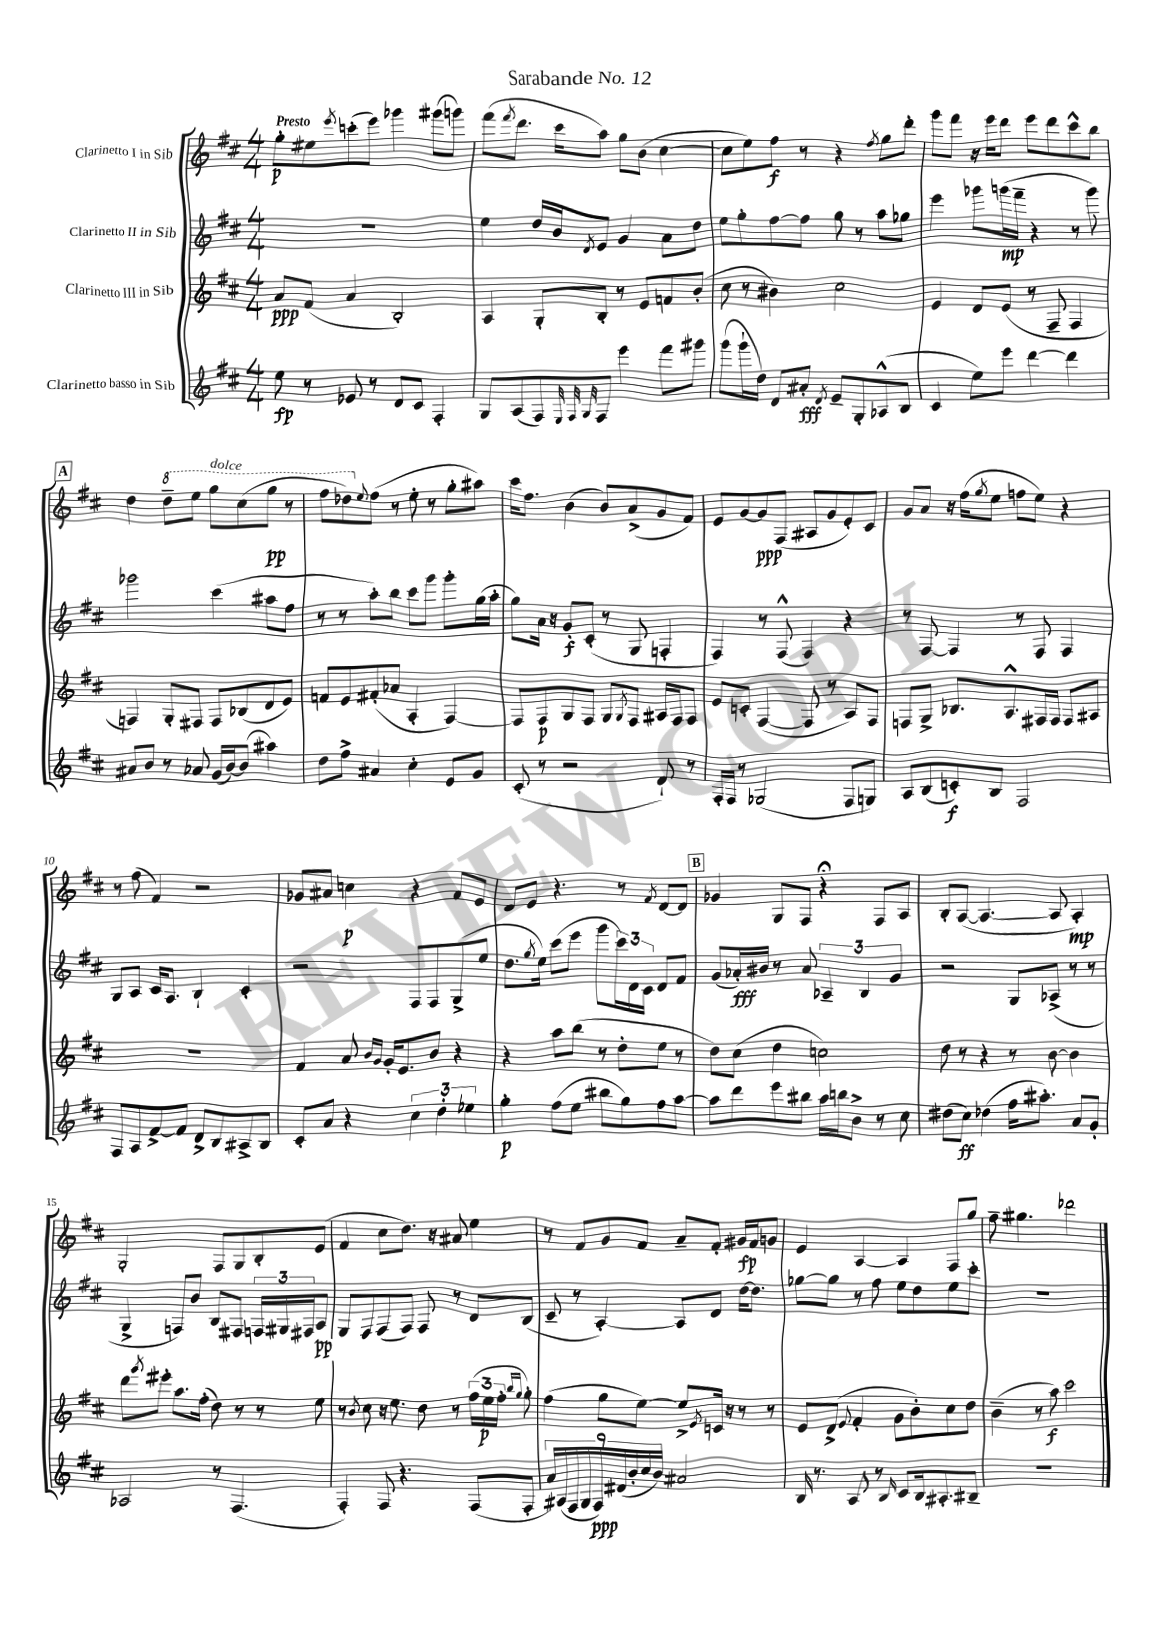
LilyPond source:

\header { title = "Sarabande No. 12" }
<<
\new StaffGroup <<
\new Staff = "s0" \with { instrumentName = "Clarinetto I in Sib" } {
    \clef treble \key d \major \numericTimeSignature \time 4/4 \tempo "Presto"
    g''8-.\p eis''8 \acciaccatura { e'''8 } c'''8-.( e'''8) ges'''4 gis'''8( g'''8) |
    fis'''8( \acciaccatura { fis'''8 } d'''8. cis'''16 a''8) g''8 b'8( cis''4~ |
    cis''8 e''8) fis''8\f r8 r4 \acciaccatura { fis''8 } g''8 d'''8-. |
    g'''8 fis'''8 r16 e'''16 d'''8 e'''8 d'''8 cis'''8-^ b''8 |
    \mark \markup { \box "A" } d''4 \ottava #1 d'''8-- e'''8 g'''8^\markup { \italic "dolce" } cis'''8( g'''8\pp r8 |
    fis'''8 des'''8) \ottava #0 \appoggiatura { e''8 } fis''8( r8 e''8-. r8 g''8-. ais''8) |
    cis'''16 fis''8. b'4( b'8) a'8->( g'8 fis'8) |
    e'8 g'8~ g'8\ppp fis8( ais8 g'8 e'8-.) cis'8 |
    g'8 a'8 r16 fis''16( \acciaccatura { g''8 } e''8 f''8 e''8) r4 |
    r8 fis''8( fis'4) r2 |
    ges'8 ais'8 c''4\p r4 fis'8 e'8 |
    d'8 e'8 r4. r8 \acciaccatura { fis'8 } d'8~ d'8 |
    \mark \markup { \box "B" } ges'4 g8 fis8 r4\fermata fis8 a8 |
    b8-. a8~( a4.~ a8 a4-.\mp) |
    g2-. fis8 g8 b8-. e'8( |
    fis'4 cis''8 d''8.) r16 ais'8 e''4 |
    r8 fis'8 g'8 fis'8 a'8-- fis'8-. gis'16\fp fis'16 g'8 |
    e'4 a4~ a4 fis8 g''8 |
    fis''8-- gis''4. des'''2 \bar "|." |
}
\new Staff = "s1" \with { instrumentName = "Clarinetto II in Sib" } {
    \clef treble \key d \major \numericTimeSignature \time 4/4
    R1 |
    e''4 d''16 b'16 \acciaccatura { d'8 } e'8 g'4 a'8 d''8 |
    e''8 g''8-. fis''8~ fis''8 g''8 r8 a''8 ges''8 |
    e'''4 ges'''8 g'''16\mp( fis'''16-- r4 r8 g'''8) |
    \mark \markup { \box "A" } ges'''2 cis'''4( ais''8 fis''8 |
    r8 r8 a''8-.) b''8 cis'''8 g'''8 g'''8-. g''16( a''16-. |
    g''8) a'16 r16 g'8-.\f cis'8-.( r8 g8 f4-. |
    fis4) r8 fis8-^( fis4) r4 |
    r8 fis8~ fis4 r8 fis8 fis4 |
    g8 a8 cis'16 a8. b4-! cis'4-. |
    r2 fis8 fis8 g8->( e''8 |
    d''8. \acciaccatura { g''8 } e''16) cis'''8( e'''8 g'''8 \tuplet 3/2 { cis'''16) d'16 cis'16 } d'8 fis'8 |
    \mark \markup { \box "B" } g'8( aes'16-.\fff) bis'16 r8 aes'8 \tuplet 3/2 { aes4-- b4 g'4 } |
    r2 g8 aes8->( r8 r8 |
    g4-> f8) b'8 b8 fis8 \tuplet 3/2 { f16 gis16 fis16 } a8\pp |
    g8 fis8 fis8( fis8) fis8 r8 d'8 b8( |
    cis'8-- r8 a4~-.) a8 d'8 d''16~ d''8. |
    ges''8~ ges''8 r8 fis''8 e''8 d''8 e''8 cis'''8-. |
    R1 \bar "|." |
}
\new Staff = "s2" \with { instrumentName = "Clarinetto III in Sib" } {
    \clef treble \key d \major \numericTimeSignature \time 4/4
    a'8\ppp fis'8( a'4 b2-.) |
    a4 g8-. b8-. r8 e'8 f'8 b'8-.( |
    cis''8 r8 bis'4) cis''2 |
    e'4 d'8 e'8( r8 fis8-- fis4 |
    \mark \markup { \box "A" } f4) g8-. fis8 fis8 bes8( d'8 e'8) |
    f'8 e'8 fis'8-.( aes'8 a4-. fis4~) |
    fis8 fis8\p g8 fis8 g8 \acciaccatura { g8 } fis8 ais16 fis16 fis8 |
    e'8 c'8-. fis4~( fis8 r8 a8) fis8 |
    f8 g8-> bes8. a8.-^ fis16 fis16 fis8 ais8 |
    R1 |
    fis'4 a'8 \grace { b'16 g'16 } g'16-. e'8. b'8 r4 |
    r4 a''8 b''8( r8 d''8-. e''8 r8 |
    \mark \markup { \box "B" } d''8) cis''8( d''4 c''2) |
    d''8 r8 r4 r8 b'8~ b'4 |
    d'''8 \acciaccatura { g'''8 } eis'''8-. a''8. fis''16-.( d''8) r8 r8 e''8 |
    r8 \acciaccatura { b'8 } cis''8 r16 e''8. d''8 r8 \tuplet 3/2 { fis''16( e''16\p fis''16-. } \grace { b''16 g''16 } g''8-.) |
    fis''4( g''8 e''8~) e''8-> \acciaccatura { e'8 } c'16 r16 r8 r8 |
    e'8 d'8->( \appoggiatura { e'8 } fis'4-. g'8 b'8-.) cis''8 d''8 |
    b'4--( r8 a''8\f) cis'''2 \bar "|." |
}
\new Staff = "s3" \with { instrumentName = "Clarinetto basso in Sib" } {
    \clef treble \key d \major \numericTimeSignature \time 4/4
    e''8\fp r8 ees'8 r8 d'8 cis'8 fis4-. |
    g8 a8( fis8) \grace { e32 fis32 g32 } fis8 e'''4 fis'''8 gis'''8 |
    g'''8( g'''16-! d''16) d'8 ais'8-.\fff \acciaccatura { d'8 } e'8-- g8-. aes8-^( b8 |
    cis'4 e''8) e'''8 d'''4~ d'''4 |
    \mark \markup { \box "A" } ais'8 b'8 r8 aes'8 g'16( b'16~) b'8( ais''4) |
    d''8 fis''8-> ais'4 cis''4-. e'8 g'8 |
    cis'8-.( r8 r2 d'8-!) r8 |
    fis16-. fis16 r8 ges2( fis8 g8) |
    a8 b8( c'8-.\f) b8 fis2 |
    fis8 a8 fis'8~-> fis'8 d'8-> b8 ais8-> b8 |
    cis'8-. a'8 r4 \tuplet 3/2 { cis''4 d''4-. ees''4 } |
    g''4-.\p fis''8( e''8 bis''8 g''8) fis''8 a''8~ |
    \mark \markup { \box "B" } a''8 d'''8 e'''8 bis''8 a''16 b''16 b'8-> r8 cis''8 |
    dis''8( cis''8\ff) des''4( fis''16 ais''8.-.) a'8 g'8-. |
    aes2 r8 fis4.( |
    fis4-.) fis8 r4. fis8( fis8-. |
    \tuplet 9/8 { a'16) ais16( fis16 g16 fis16\ppp) dis'16( b'16-. cis''16 b'16) } ais'2 |
    b16 r8. a8 r8 \grace { b16 } cis'8 b16 ais8.-. bis8-- |
    R1 \bar "|." |
}
>>
>>
